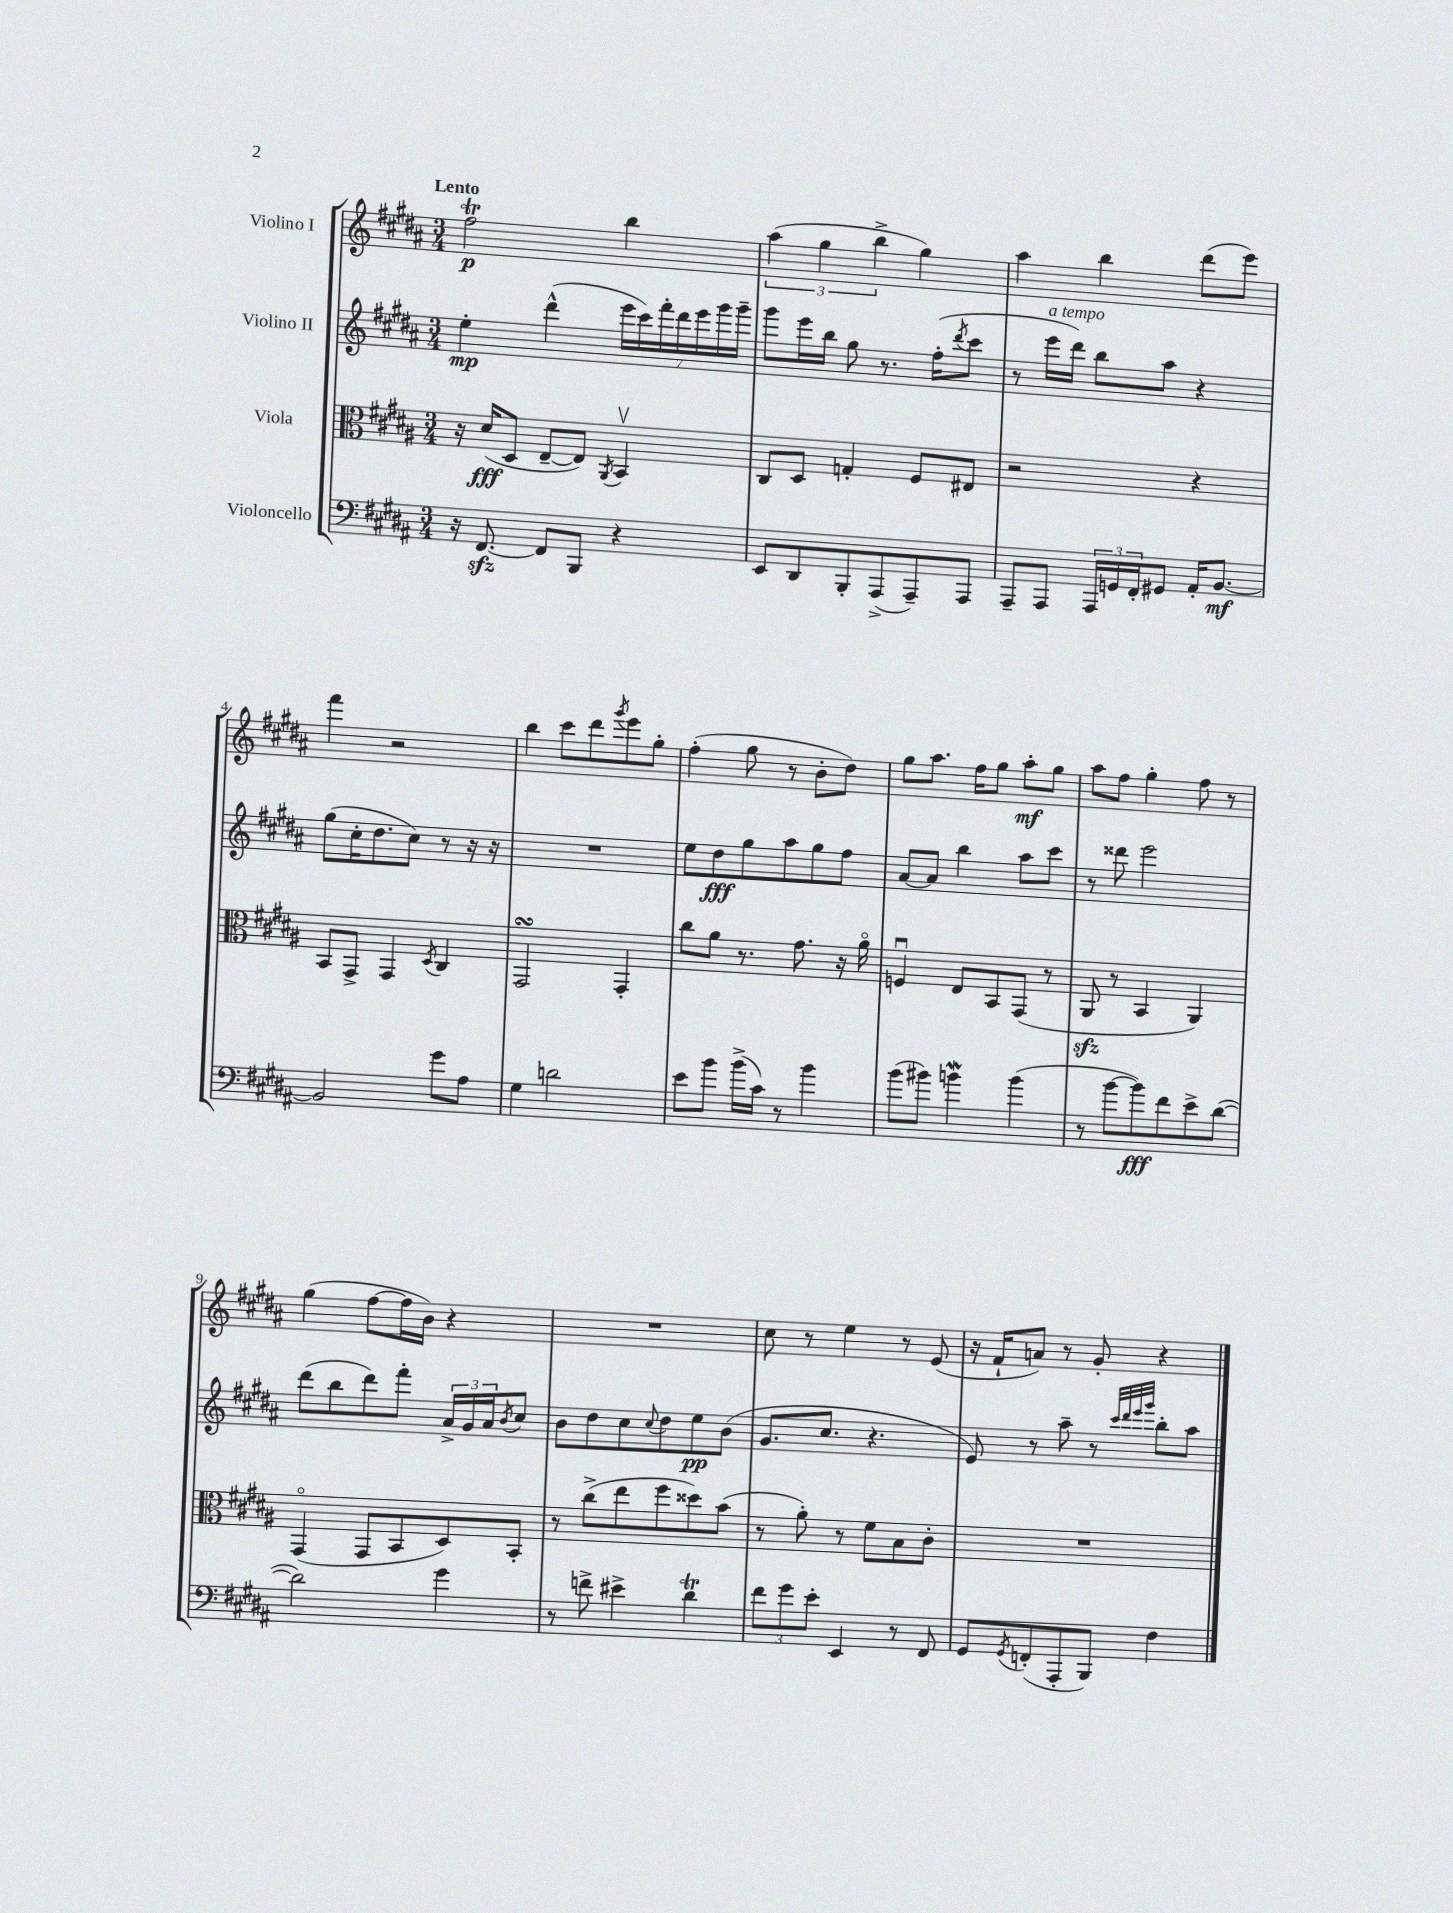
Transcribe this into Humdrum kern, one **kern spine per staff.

**kern	**kern	**kern	**kern
*staff4	*staff3	*staff2	*staff1
*clefF4	*clefC3	*clefG2	*clefG2
*k[f#c#g#d#a#]	*k[f#c#g#d#a#]	*k[f#c#g#d#a#]	*k[f#c#g#d#a#]
*M3/4	*M3/4	*M3/4	*M3/4
16r	16r	4ee'	2ff#
[8.FF#	(16d#	.	.
.	8D#	.	.
8FF#]	[8E~	(4ddd#^^	.
8BBB	8E])	.	.
.	8qAA#	.	.
4r	4BBv	28eee	4bb
.	.	28ccc#)	.
.	.	28fff#'	.
.	.	28ddd#	.
.	.	28eee	.
.	.	28ggg#	.
.	.	28ggg#~	.
=	=	=	=
8EE	8C#	8ggg#	(6aa#
8DD#	8D#	16eee	.
.	.	.	6gg#
.	.	16bb	.
8BBB'	4G'	8gg#	.
.	.	.	6bb^
(8AAA#^	.	8.r	.
8AAA#~)	8F#	.	4gg#)
.	.	(16ff#'	.
.	.	8qddd#	.
8AAA#	8E#	8ccc#	.
=	=	=	=
8AAA#~	2r	8r	4aa#
8AAA#	.	16eee	.
.	.	16ddd#)	.
24AAA#	.	8bb	4bb
24GG	.	.	.
24FF#'	.	.	.
8GG#	.	8aa#	.
16AA#'	4r	4r	(8ddd#
[8.BB	.	.	.
.	.	.	8eee)
=	=	=	=
2BB]	8BB	(8gg#	4fff#
.	8GG#^	16cc#'	.
.	.	8.dd#	.
.	4GG#	.	2r
.	.	8cc#)	.
.	8qD#	.	.
8g#	4C#	8r	.
8A#	.	16r	.
.	.	16r	.
=	=	=	=
4G#	2GG#	2.r	4bb
2d	.	.	8ccc#
.	.	.	8ddd#
.	.	.	8qggg#
.	4GG#'	.	8eee
.	.	.	8gg#'
=	=	=	=
8e	8cc#	8ee	(4ff#'
8b	8a#	8dd#	.
(16b^	8.r	8gg#	8gg#
16c#)	.	.	.
8r	.	8aa#	8r
.	8.g#	.	.
4b	.	8gg#	8b'
.	16r	8ff#	8dd#)
.	16a#o	.	.
=	=	=	=
(8b	4Fu	[8a#	8gg#
8b#)	.	8a#]	8.aa#
4b	8E	4bb	.
.	.	.	16ff#
.	8BB	.	8gg#
(4b	(8GG#	8aa#	8aa#'
.	8r	8ccc#	8gg#
=	=	=	=
8r	8AA#	8r	8aa#
[8b	8r	8ddd##	8ff#
8b])	4BB	2eee	4gg#'
8f#	.	.	.
8e^	4AA#)	.	8ff#
([8d#	.	.	8r
=	=	=	=
2d#])	(4GG#o	(8ddd#	(4gg#
.	.	8bb	.
.	8GG#	8ddd#)	[8ff#
.	8BB	8fff#'	16ff#]
.	.	.	16b)
4g#	8D#)	24a#^	4r
.	.	24g#	.
.	.	24a#	.
.	.	8qb	.
.	8BB'	8cc#	.
=	=	=	=
8r	8r	8b	2.r
8f^	(8cc#^	8dd#	.
4e#^	8ee	8cc#	.
.	.	8qqcc#	.
.	8ff#	8dd#	.
4d#	8dd##)	8ee	.
.	(8b	(8b	.
=	=	=	=
12f#	8r	8.g#	8cc#
12g#	.	.	.
.	8a#')	.	8r
12e'	.	.	.
.	.	8.cc#	.
4EE	8r	.	4ee
.	8f#	4.r	.
8r	8B	.	8r
8FF#	8c#'	.	(8e
=	=	=	=
8GG#	2.r	8e)	16r
.	.	.	16f#`
8qGG#	.	.	.
(8FF'	.	8r	8a)
8AAA#'	.	8aa#~	8r
8BBB)	.	8r	8g#'
.	.	32qqccc#	.
.	.	32qqddd#	.
.	.	32qqeee	.
.	.	32qqggg#	.
4F#	.	8bb'	4r
.	.	8aa#	.
==	==	==	==
*-	*-	*-	*-
